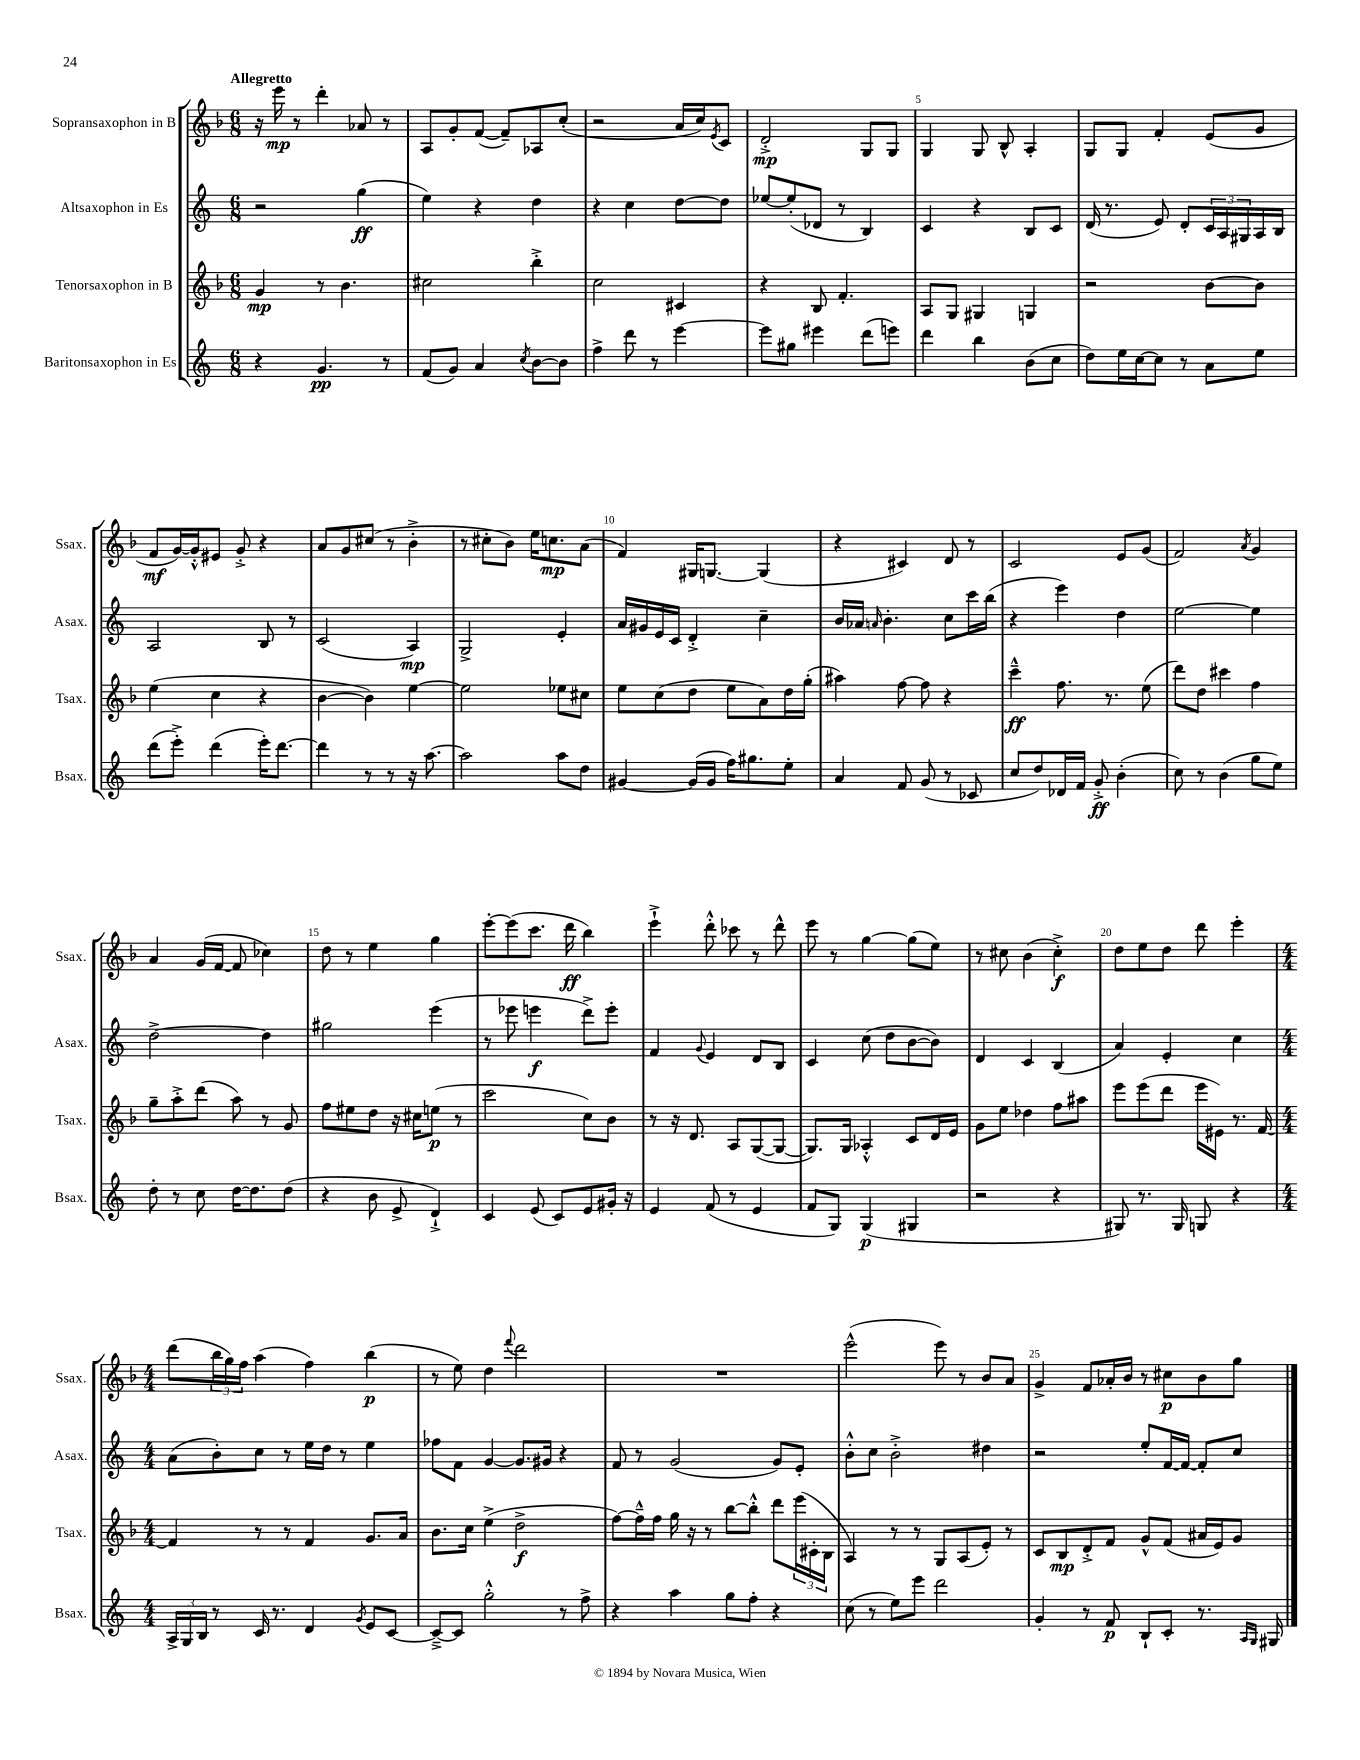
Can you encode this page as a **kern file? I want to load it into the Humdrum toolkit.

**kern	**dynam	**kern	**dynam	**kern	**dynam	**kern	**dynam
*part4	*part4	*part3	*part3	*part2	*part2	*part1	*part1
*staff4	*staff4	*staff3	*staff3	*staff2	*staff2	*staff1	*staff1
*I"Baritonsaxophon in Es	*	*I"Tenorsaxophon in B	*	*I"Altsaxophon in Es	*	*I"Sopransaxophon in B	*
*I'Bsax.	*	*I'Tsax.	*	*I'Asax.	*	*I'Ssax.	*
*clefG2	*	*clefG2	*	*clefG2	*	*clefG2	*
*k[]	*	*k[b-]	*	*k[]	*	*k[b-]	*
*M6/8	*	*M6/8	*	*M6/8	*	*M6/8	*
=1	=1	=1	=1	=1	=1	=1	=1
!	!	!	!	!	!	!LO:TX:a:B:t=Allegretto	!
4r	.	4g/	mp	2r	.	16r	.
.	.	.	.	.	.	16eee\	mp
.	.	.	.	.	.	8r	.
4.g/	pp	8r	.	.	.	4ddd'\	.
.	.	4.b-\	.	.	.	.	.
.	.	.	.	(4gg\	ff	8a-X/	.
8r	.	.	.	.	.	8r	.
=2	=2	=2	=2	=2	=2	=2	=2
(8f/L	.	2cc#X\	.	4ee\)	.	8A/L	.
8g/J)	.	.	.	.	.	8g'/	.
4a/	.	.	.	4r	.	([8f/J	.
.	.	.	.	.	.	8f~/L])	.
8qcc/	.	.	.	.	.	.	.
[8b\L	.	4bb-'^\	.	4dd\	.	8A-X/	.
8b\J]	.	.	.	.	.	(8cc'/J	.
=3	=3	=3	=3	=3	=3	=3	=3
4ff^\	.	2cc\	.	4r	.	2r	.
8ddd\	.	.	.	4cc\	.	.	.
8r	.	.	.	.	.	.	.
[4eee\	.	4c#X/	.	[8dd\L	.	16a/LL	.
.	.	.	.	.	.	16cc/J)	.
.	.	.	.	.	.	8qe/	.
.	.	.	.	8dd\J]	.	8c/J	.
=4	=4	=4	=4	=4	=4	=4	=4
8eee\L]	.	4r	.	[8ee-X/L	.	2d'^/	mp
8gg#X\J	.	.	.	(8ee-'/]	.	.	.
4eee#X\	.	8B-/	.	8d-X/J	.	.	.
.	.	4.f'/	.	8r	.	.	.
(8ddd\L	.	.	.	4B/)	.	8G/L	.
8eeen\J)	.	.	.	.	.	8G/J	.
=5	=5	=5	=5	=5	=5	=5	=5
4ddd\	.	8A/L	.	4c/	.	4G/	.
.	.	8G/J	.	.	.	.	.
4bb\	.	4G#X/	.	4r	.	8G/	.
.	.	.	.	.	.	8B-^^/	.
(8b\L	.	4Gn/	.	8B/L	.	4A'/	.
8cc\J	.	.	.	8c/J	.	.	.
=6	=6	=6	=6	=6	=6	=6	=6
8dd\L)	.	2r	.	(16d/	.	8G/L	.
.	.	.	.	8.r	.	.	.
16ee\L	.	.	.	.	.	8G/J	.
[16cc\J	.	.	.	.	.	.	.
8cc\J]	.	.	.	8e/)	.	4f'/	.
8r	.	.	.	8d'/L	.	.	.
8a\L	.	[8b-\L	.	24c/L	.	(8e/L	.
.	.	.	.	24A/	.	.	.
.	.	.	.	24G#X/	.	.	.
8ee\J	.	8b-\J]	.	16A/	.	8g/J	.
.	.	.	.	16B/JJ	.	.	.
!!LO:LB:g=z
=7	=7	=7	=7	=7	=7	=7	=7
(8ddd\L	.	(4ee\	.	2A/	.	8f/L	mf
8eee'^\J)	.	.	.	.	.	[16g/L)	.
.	.	.	.	.	.	16g'^^/J]	.
(4ddd\	.	4cc\	.	.	.	8e#X/J	.
.	.	.	.	.	.	8g'^/	.
16eee'\KL)	.	4r	.	8B/	.	4r	.
[8.ddd\J	.	.	.	.	.	.	.
.	.	.	.	8r	.	.	.
=8	=8	=8	=8	=8	=8	=8	=8
4ddd\]	.	[4b-\	.	(2c/	.	8a/L	.
.	.	.	.	.	.	8g/	.
8r	.	4b-\])	.	.	.	(8cc#X/J	.
8r	.	.	.	.	.	8r	.
16r	.	[4ee\	.	4A/)	mp	4b-'^\	.
[8.aa\	.	.	.	.	.	.	.
=9	=9	=9	=9	=9	=9	=9	=9
2aa\]	.	2ee\]	.	2G^/	.	8r	.
.	.	.	.	.	.	8cc#X'\L	.
.	.	.	.	.	.	8b-\J)	.
.	.	.	.	.	.	16ee\KL	.
.	.	.	.	.	.	8.ccn\	mp
8aa\L	.	8ee-X\L	.	4e'/	.	.	.
8dd\J	.	8cc#X\J	.	.	.	(8a\J	.
=10	=10	=10	=10	=10	=10	=10	=10
[4g#X/	.	8ee\L	.	16a/LL	.	4f/)	.
.	.	.	.	16g#X/	.	.	.
.	.	(8cc\	.	16e/	.	.	.
.	.	.	.	16c/JJ	.	.	.
(16g#/LL]	.	8dd\J	.	4d'^/	.	16G#X/KL	.
16g#/JJ	.	.	.	.	.	[8.Gn/J	.
16ff\KL)	.	8ee\L	.	.	.	.	.
8.gg#X\	.	.	.	.	.	.	.
.	.	8a\)	.	4cc~\	.	(4G/]	.
8ee'\J	.	16dd\L	.	.	.	.	.
.	.	(16gg'\JJ	.	.	.	.	.
=11	=11	=11	=11	=11	=11	=11	=11
4a/	.	4aa#X\)	.	16b/LL	.	4r	.
.	.	.	.	16a-X/JJ	.	.	.
.	.	.	.	16qqan/	.	.	.
.	.	.	.	4.b'\	.	.	.
8f/	.	[8ff\	.	.	.	4c#X/)	.
(8g/	.	8ff\]	.	.	.	.	.
8r	.	4r	.	8cc\L	.	8d/	.
8c-X/	.	.	.	16ccc\L	.	8r	.
.	.	.	.	(16bb\JJ	.	.	.
=12	=12	=12	=12	=12	=12	=12	=12
8cc/L	.	4ccc~^^\	ff	4r	.	2c/	.
8dd/)	.	.	.	.	.	.	.
16d-X/L	.	8.ff\	.	4eee\)	.	.	.
16f/JJ	.	.	.	.	.	.	.
8g'^/	ff	.	.	.	.	.	.
.	.	8.r	.	.	.	.	.
(4b'\	.	.	.	4dd\	.	8e/L	.
.	.	(8ee\	.	.	.	(8g/J	.
=13	=13	=13	=13	=13	=13	=13	=13
8cc\)	.	8ddd\L)	.	[2ee\	.	2f/)	.
8r	.	8dd\J	.	.	.	.	.
(4b\	.	4ccc#X\	.	.	.	.	.
.	.	.	.	.	.	8qa/	.
8gg\L	.	4ff\	.	4ee\]	.	4g/	.
8ee\J)	.	.	.	.	.	.	.
!!LO:LB:g=z
=14	=14	=14	=14	=14	=14	=14	=14
8dd'\	.	8gg~\L	.	[2dd^\	.	4a/	.
8r	.	8aa'^\	.	.	.	.	.
8cc\	.	(8ddd\J	.	.	.	(16g/LL	.
.	.	.	.	.	.	[16f/JJ	.
[16dd\KL	.	8aa\)	.	.	.	8f/]	.
8.dd\]	.	.	.	.	.	.	.
.	.	8r	.	4dd\]	.	4cc-X\)	.
(8dd\J	.	8g/	.	.	.	.	.
=15	=15	=15	=15	=15	=15	=15	=15
4r	.	8ff\L	.	2gg#X\	.	8dd\	.
.	.	8ee#X\	.	.	.	8r	.
8b\	.	8dd\J	.	.	.	4ee\	.
8e^/	.	16r	.	.	.	.	.
.	.	16cc#X\KL	.	.	.	.	.
4d`^/)	.	(8een\J	p	(4eee\	.	4gg\	.
.	.	8r	.	.	.	.	.
=16	=16	=16	=16	=16	=16	=16	=16
4c/	.	2ccc\	.	8r	.	[8eee'\L	.
.	.	.	.	8eee-X\	.	(8eee\]	.
(8e/	.	.	.	4eeen\	f	8.ccc\J	.
8c/L)	.	.	.	.	.	.	.
.	.	.	.	.	.	16ddd\	ff
8e/	.	8cc\L)	.	8ddd^\L)	.	4bb-\)	.
16g#X'/Jk	.	8b-\J	.	8eee'\J	.	.	.
16r	.	.	.	.	.	.	.
=17	=17	=17	=17	=17	=17	=17	=17
4e/	.	8r	.	4f/	.	4eee`^\	.
.	.	16r	.	.	.	.	.
.	.	8.d/	.	.	.	.	.
.	.	.	.	8qqg/	.	.	.
(8f/	.	.	.	4e/	.	8ddd'^^\	.
8r	.	8A/L	.	.	.	8ccc-X\	.
4e/	.	([8G/	.	8d/L	.	8r	.
.	.	8G/J_	.	8B/J	.	8ddd^^\	.
=18	=18	=18	=18	=18	=18	=18	=18
8f/L	.	8.G/L])	.	4c/	.	8eee\	.
8G/J)	.	.	.	.	.	8r	.
.	.	16G/Jk	.	.	.	.	.
(4G/	p	4A-X'^^/	.	(8cc\	.	[4gg\	.
.	.	.	.	8dd\L	.	.	.
4G#X/	.	8c/L	.	[8b\	.	(8gg\L]	.
.	.	16d/L	.	8b\J])	.	8ee\J)	.
.	.	16e/JJ	.	.	.	.	.
=19	=19	=19	=19	=19	=19	=19	=19
2r	.	8g\L	.	4d/	.	8r	.
.	.	8ee\J	.	.	.	8cc#X\	.
.	.	4dd-X\	.	4c/	.	(4b-\	.
4r	.	8ff\L	.	(4B/	.	4cc#'^\)	f
.	.	8aa#X\J	.	.	.	.	.
=20	=20	=20	=20	=20	=20	=20	=20
8G#X/)	.	8eee\L	.	4a/)	.	8dd\L	.
8.r	.	(8eee\	.	.	.	8ee\	.
.	.	8ddd\J	.	4e'/	.	8dd\J	.
16G#/	.	.	.	.	.	.	.
8Gn/	.	16eee\LL	.	.	.	8ddd\	.
.	.	16e#X\JJ)	.	.	.	.	.
4r	.	8.r	.	4cc\	.	4eee'\	.
.	.	[16f/	.	.	.	.	.
!!LO:LB:g=z
=21	=21	=21	=21	=21	=21	=21	=21
*M4/4	*	*M4/4	*	*M4/4	*	*M4/4	*
24A^/LL	.	4f/]	.	(8a\L	.	(8ddd\L	.
24G/	.	.	.	.	.	.	.
24B/JJ	.	.	.	.	.	.	.
8r	.	.	.	8b'\)	.	24bb-\L	.
.	.	.	.	.	.	24gg\)	.
.	.	.	.	.	.	24ff\JJ	.
16c/	.	8r	.	8cc\J	.	(4aa\	.
8.r	.	.	.	.	.	.	.
.	.	8r	.	8r	.	.	.
4d/	.	4f/	.	16ee\LL	.	4ff\)	.
.	.	.	.	16dd\JJ	.	.	.
.	.	.	.	8r	.	.	.
8qg/	.	.	.	.	.	.	.
8e/L	.	8.g/L	.	4ee\	.	(4bb-\	p
[8c/J	.	.	.	.	.	.	.
.	.	16a/Jk	.	.	.	.	.
=22	=22	=22	=22	=22	=22	=22	=22
8c~^/L_	.	8.b-\L	.	8ff-X\L	.	8r	.
8c/J]	.	.	.	8f\J	.	8ee\)	.
.	.	16cc\Jk	.	.	.	.	.
2gg'^^\	.	(4ee^\	.	[4g/	.	4dd\	.
.	.	.	.	.	.	8qqfff/	.
.	.	2dd^\	f	8.g/L]	.	2ddd\	.
.	.	.	.	16g#X/Jk	.	.	.
8r	.	.	.	4r	.	.	.
8ff^\	.	.	.	.	.	.	.
=23	=23	=23	=23	=23	=23	=23	=23
4r	.	[8ff\L)	.	8f/	.	1r	.
.	.	16ff~^^\L]	.	8r	.	.	.
.	.	16ff\JJ	.	.	.	.	.
4aa\	.	16gg\	.	(2g/	.	.	.
.	.	16r	.	.	.	.	.
.	.	8r	.	.	.	.	.
8gg\L	.	[8bb-\L	.	.	.	.	.
8ff'\J	.	8bb-'^^\J]	.	.	.	.	.
4r	.	8ddd\L	.	8g/L)	.	.	.
.	.	(24eee\L	.	8e'/J	.	.	.
.	.	24c#X'\	.	.	.	.	.
.	.	24B-\JJ	.	.	.	.	.
=24	=24	=24	=24	=24	=24	=24	=24
(8cc\	.	4A/)	.	8b'^^\L	.	(2eee^^\	.
8r	.	.	.	8cc\J	.	.	.
8ee\L)	.	8r	.	2b'^\	.	.	.
8eee\J	.	8r	.	.	.	.	.
2ddd\	.	8G/L	.	.	.	8eee\)	.
.	.	(8A/	.	.	.	8r	.
.	.	8e'/J)	.	4dd#X\	.	8b-/L	.
.	.	8r	.	.	.	8a/J	.
=25	=25	=25	=25	=25	=25	=25	=25
4g'/	.	8c/L	.	2r	.	4g^/	.
.	.	8B-/	mp	.	.	.	.
8r	.	8d'^/	.	.	.	8f/L	.
8f/	p	8f/J	.	.	.	16a-X'/L	.
.	.	.	.	.	.	16b-/JJ	.
8B`/L	.	8g^^/L	.	8ee'/L	.	8r	.
8c'/J	.	(8f/J	.	[16f/L	.	8cc#X\L	p
.	.	.	.	16f/JJ_	.	.	.
8.r	.	16a#X/LL	.	8f'/L]	.	8b-\	.
.	.	16e/J)	.	.	.	.	.
.	.	8g/J	.	8cc/J	.	8gg\J	.
16qqA/LL	.	.	.	.	.	.	.
16qqG/JJ	.	.	.	.	.	.	.
16G#X/	.	.	.	.	.	.	.
==	==	==	==	==	==	==	==
*-	*-	*-	*-	*-	*-	*-	*-
